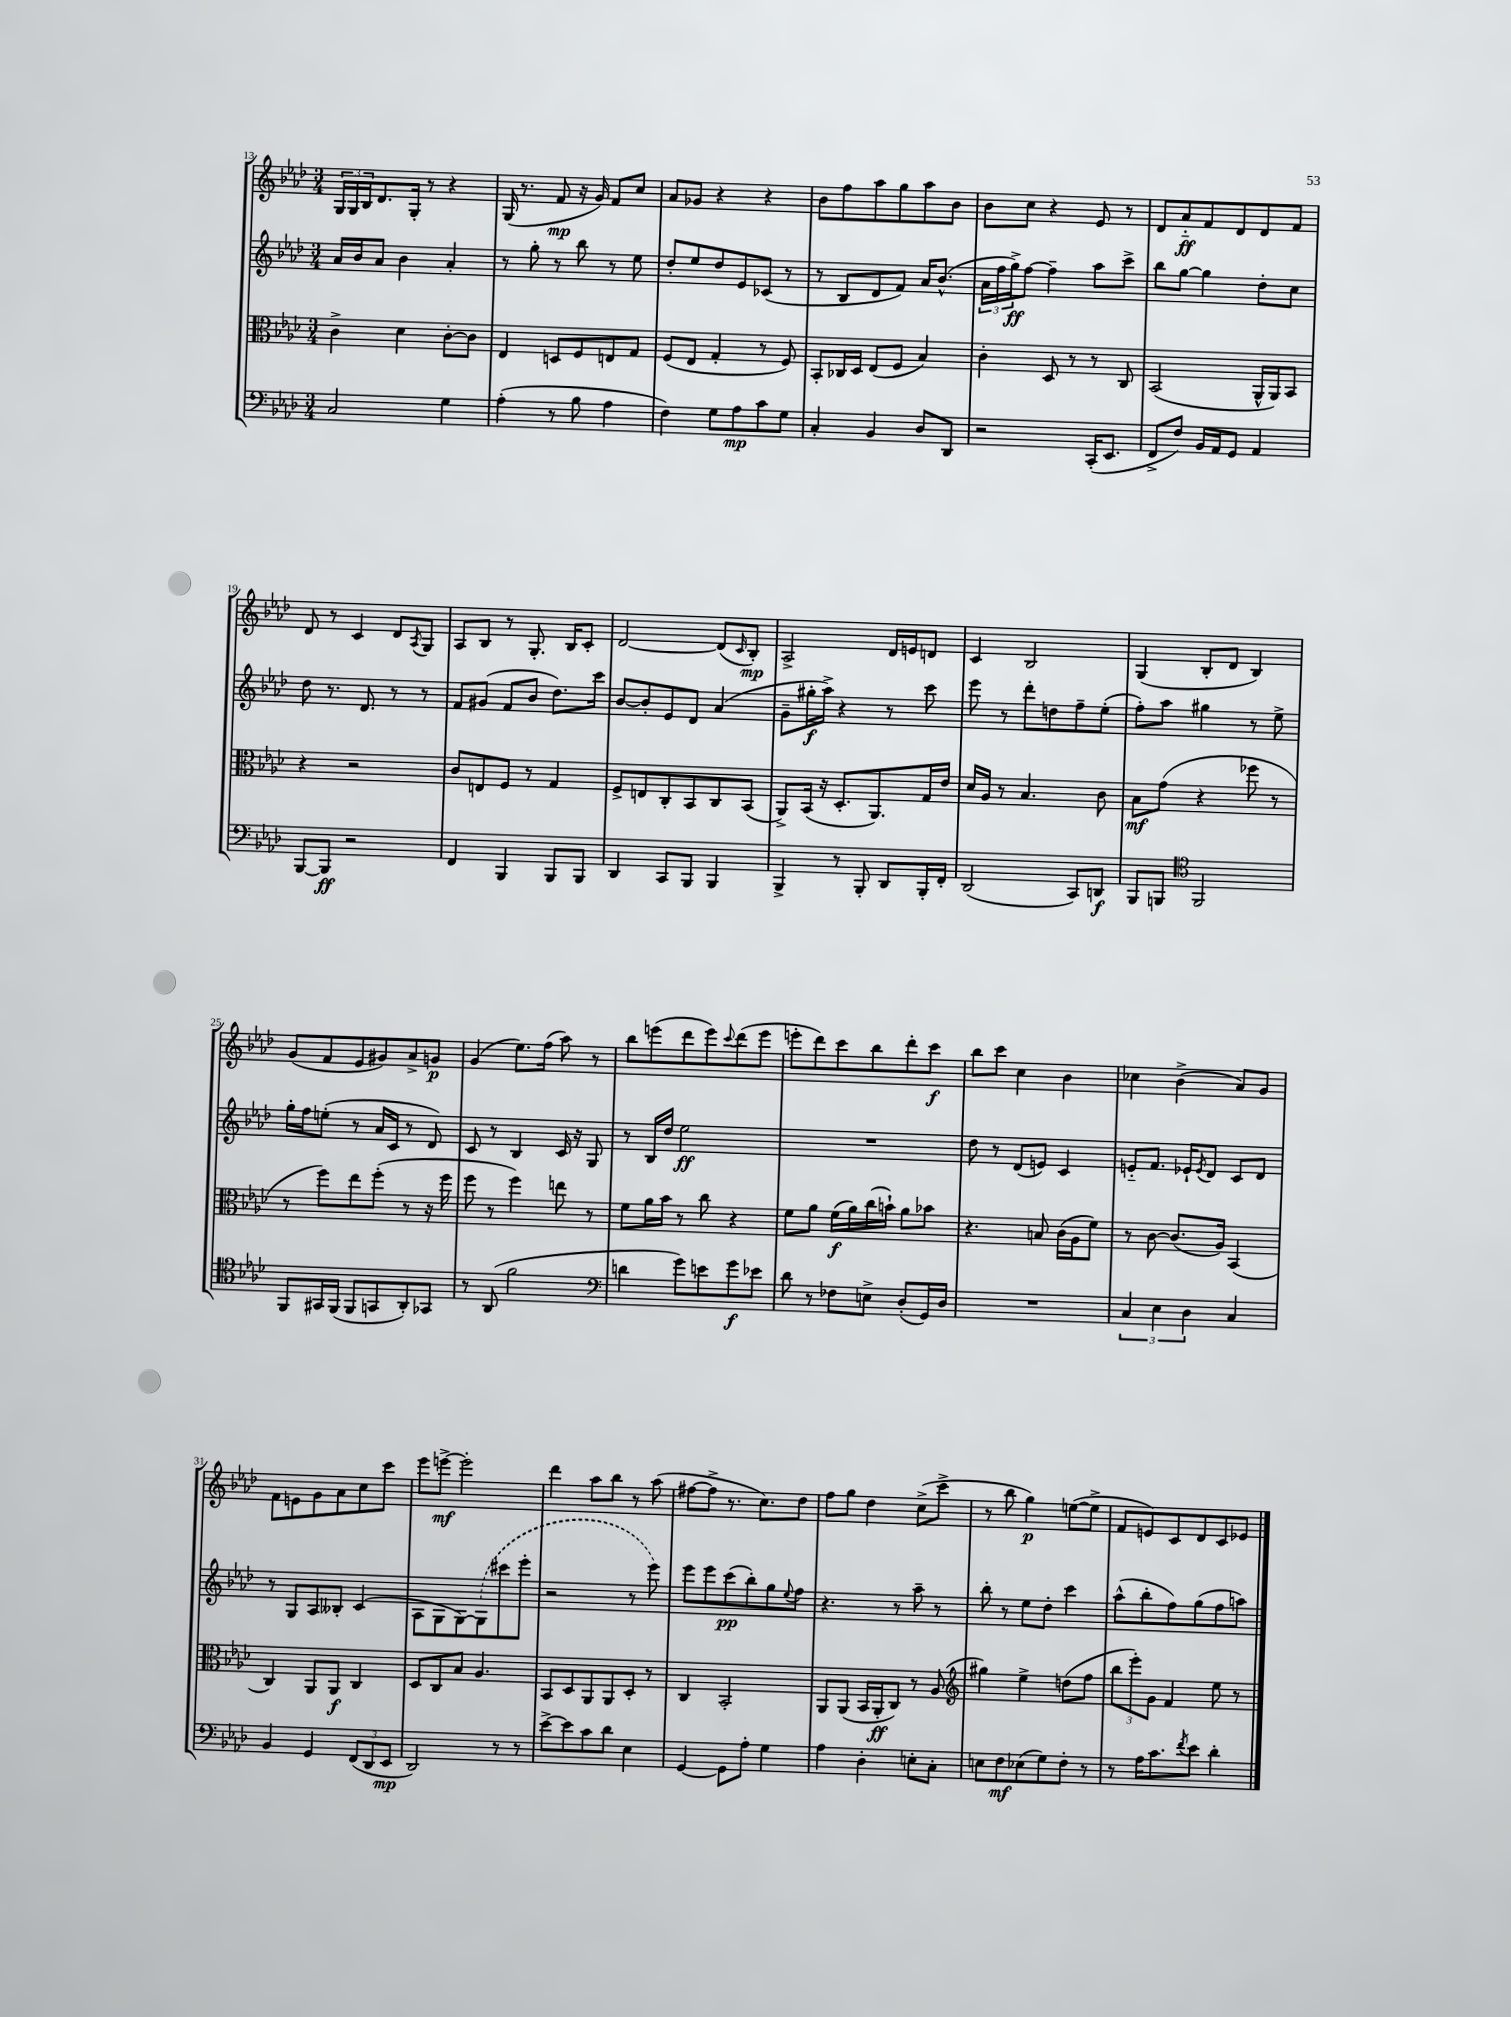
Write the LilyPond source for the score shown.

<<
\new StaffGroup <<
\new Staff = "s0" {
    \clef treble \key aes \major \numericTimeSignature \time 3/4
    \tuplet 3/2 { g16 g16 bes16 } des'8. g16-. r8 r4 |
    g16( r8. f'8\mp r16 g'16) f'8 c''8 |
    aes'8 ges'8 r4 r4 |
    bes'8 f''8 aes''8 g''8 aes''8 bes'8 |
    bes'8 c''8 r4 ees'8 r8 |
    des'8 aes'8-_\ff f'8 des'8 des'8 f'8 |
    des'8 r8 c'4 des'8 \acciaccatura { aes8 } g8 |
    aes8 bes8 r8 g8.-. bes16 c'8-. |
    des'2~ des'8( \grace { c'16 } bes8-.\mp) |
    aes2-> des'16 e'16 d'8 |
    c'4 bes2 |
    g4( bes8-. des'8 bes4) |
    g'8( f'8 ees'8 gis'8) aes'8-> g'8\p |
    g'4( ees''8.) f''16( aes''8) r8 |
    bes''8 e'''8( des'''8 e'''8) \appoggiatura { c'''8 } des'''8( e'''8 |
    e'''8-. des'''8) c'''8 bes''8 des'''8-. c'''8\f |
    bes''8 c'''8 c''4 bes'4 |
    ces''4 bes'4->( aes'8) g'8 |
    f'8 e'8 g'8 aes'8 c''8 c'''8 |
    ees'''8 e'''8~->\mf e'''2-. |
    des'''4 aes''8 bes''8 r8 aes''8( |
    fis''8~ fis''8-> r8. c''8.) des''8 |
    f''8 g''8 des''4 c''8->( c'''8-> |
    r8 bes''8 g''4\p) e''8~( e''8-> |
    f'8 e'8) c'8 des'8 c'8 ees'8 \bar "|." |
}
\new Staff = "s1" {
    \clef treble \key aes \major \numericTimeSignature \time 3/4
    aes'16 bes'16 aes'8 bes'4 aes'4-. |
    r8 g''8-. r8 bes''8 r8 ees''8 |
    des''8-. ees''8 des''8 ees'8 ces'8( r8 |
    r8 bes8 des'8 f'8) aes'16 bes'8.-^( |
    \tuplet 3/2 { aes'16 f''16 g''16->\ff) } f''8~ f''4-- aes''8 c'''8-> |
    bes''8 g''8~ g''4 des''8-. c''8 |
    des''8 r8. des'8. r8 r8 |
    f'8 gis'8( f'8 bes'8 des''8.) c'''16 |
    bes'8~ bes'8-. ees'8 des'8 aes'4( |
    g'8-- gis''16-.\f aes''16->) r4 r8 c'''8 |
    ees'''8 r8 des'''8-. d''8 f''8-- ees''8-.( |
    f''8-.) aes''8 gis''4 r8 ees''8-> |
    g''16-. f''16 e''8-.( r8 aes'16 c'16 r8 des'8) |
    c'8 r8 bes4 c'16 r16 g8 |
    r8 bes16 des''16 ees''2\ff |
    R2. |
    des''8 r8 des'8( e'8) c'4 |
    e'8-_ f'8. ees'16-! \acciaccatura { ees'8 } des'8 c'8 des'8 |
    r8 g8 aes8 beses8-. c'4( |
    aes8 g8 g8~) \once \slurDashed g8( cis'''8 ees'''8-. |
    r2 r8 ees'''8) |
    ees'''8 ees'''8 c'''8\pp( bes''8-.) g''8 \appoggiatura { ees''8 } f''8 |
    r4. r8 aes''8-- r8 |
    bes''8-. r8 ees''8 des''8-. c'''4 |
    aes''8-^( bes''8-. f''8) g''8( f''8 a''8) \bar "|." |
}
\new Staff = "s2" {
    \clef alto \key aes \major \numericTimeSignature \time 3/4
    c'4-> des'4 c'8~-. c'8 |
    ees4 d8 f8 e8 g8 |
    f8( ees8 g4-. r8 f8) |
    bes,8-. ces16 des16 ees8( f8 bes4) |
    c'4-. des8 r8 r8 c8 |
    bes,2( aes,16-^ aes,16) bes,8 |
    r4 r2 |
    c'8 e8 f8 r8 g4 |
    f8-> e8 c8-. bes,8 c8 bes,8( |
    aes,8->) bes,16( r16 des8.-. aes,8.) g16 ees'16 |
    des'16 aes16 r8 bes4. c'8 |
    bes8\mf g'8( r4 fes''8 r8 |
    r8 f''8) ees''8 f''8-.( r8 r16 f''16 |
    f''8 r8 f''4) e''8 r8 |
    f'8 aes'16 bes'16 r8 c''8 r4 |
    f'8 aes'8 f'16\f( aes'16) c''16( b'16-!) aes'8 bes'8 |
    r4. b8 c'16( aes16 f'8) |
    r8 c'8~ c'8.( aes16) bes,4( |
    c4) aes,8 aes,8\f c4 |
    des8 c8 bes8 aes4. |
    bes,8 des8 aes,8 aes,8 des8-. r8 |
    c4 bes,2-. |
    aes,8 aes,8( bes,16 aes,16-.\ff c8) r8 aes8( |
    \clef treble gis''4) ees''4-> d''8( f''8 |
    \tuplet 3/2 { bes''8 ees'''8-.) g'8 } f'4 ees''8 r8 \bar "|." |
}
\new Staff = "s3" {
    \clef bass \key aes \major \numericTimeSignature \time 3/4
    c2 g4 |
    aes4-.( r8 bes8 aes4 |
    f4) g8 aes8\mp c'8 g8 |
    c4-. bes,4 des8 des,8 |
    r2 c,16-.( ees,8. |
    f,8-> f8) bes,16 aes,16 g,8 aes,4 |
    bes,,8~ bes,,8\ff r2 |
    f,4 bes,,4 bes,,8 bes,,8 |
    des,4 c,8 bes,,8 bes,,4 |
    bes,,4-> r8 bes,,8-. des,8 bes,,16-. f,16-. |
    des,2( c,8) d,8\f |
    bes,,8 b,,8 \clef tenor f,2 |
    f,8 gis,16 f,16( f,8 g,8 aes,8-.) ges,8 |
    r8 aes,8( f'2 |
    \clef bass d'4 g'8) e'8 g'8\f ees'8 |
    des'8 r8 fes8 e8-> des8-.( g,16) des16 |
    R2. |
    \tuplet 3/2 { c4 ees4 des4 } c4 |
    bes,4 g,4 \tuplet 3/2 { f,8( des,8 ees,8\mp } |
    des,2) r8 r8 |
    ees'8~-> ees'8 c'8 des'8 ees4 |
    g,4~ g,8 aes8-. g4 |
    aes4 des4-. e8-. c8-. |
    e8 f8\mf ees8( g8) f8-. r8 |
    r8 aes16 c'8. \acciaccatura { f'8 } ees'8 des'4-. \bar "|." |
}
>>
>>
\layout { \context { \Score currentBarNumber = #13 } }
